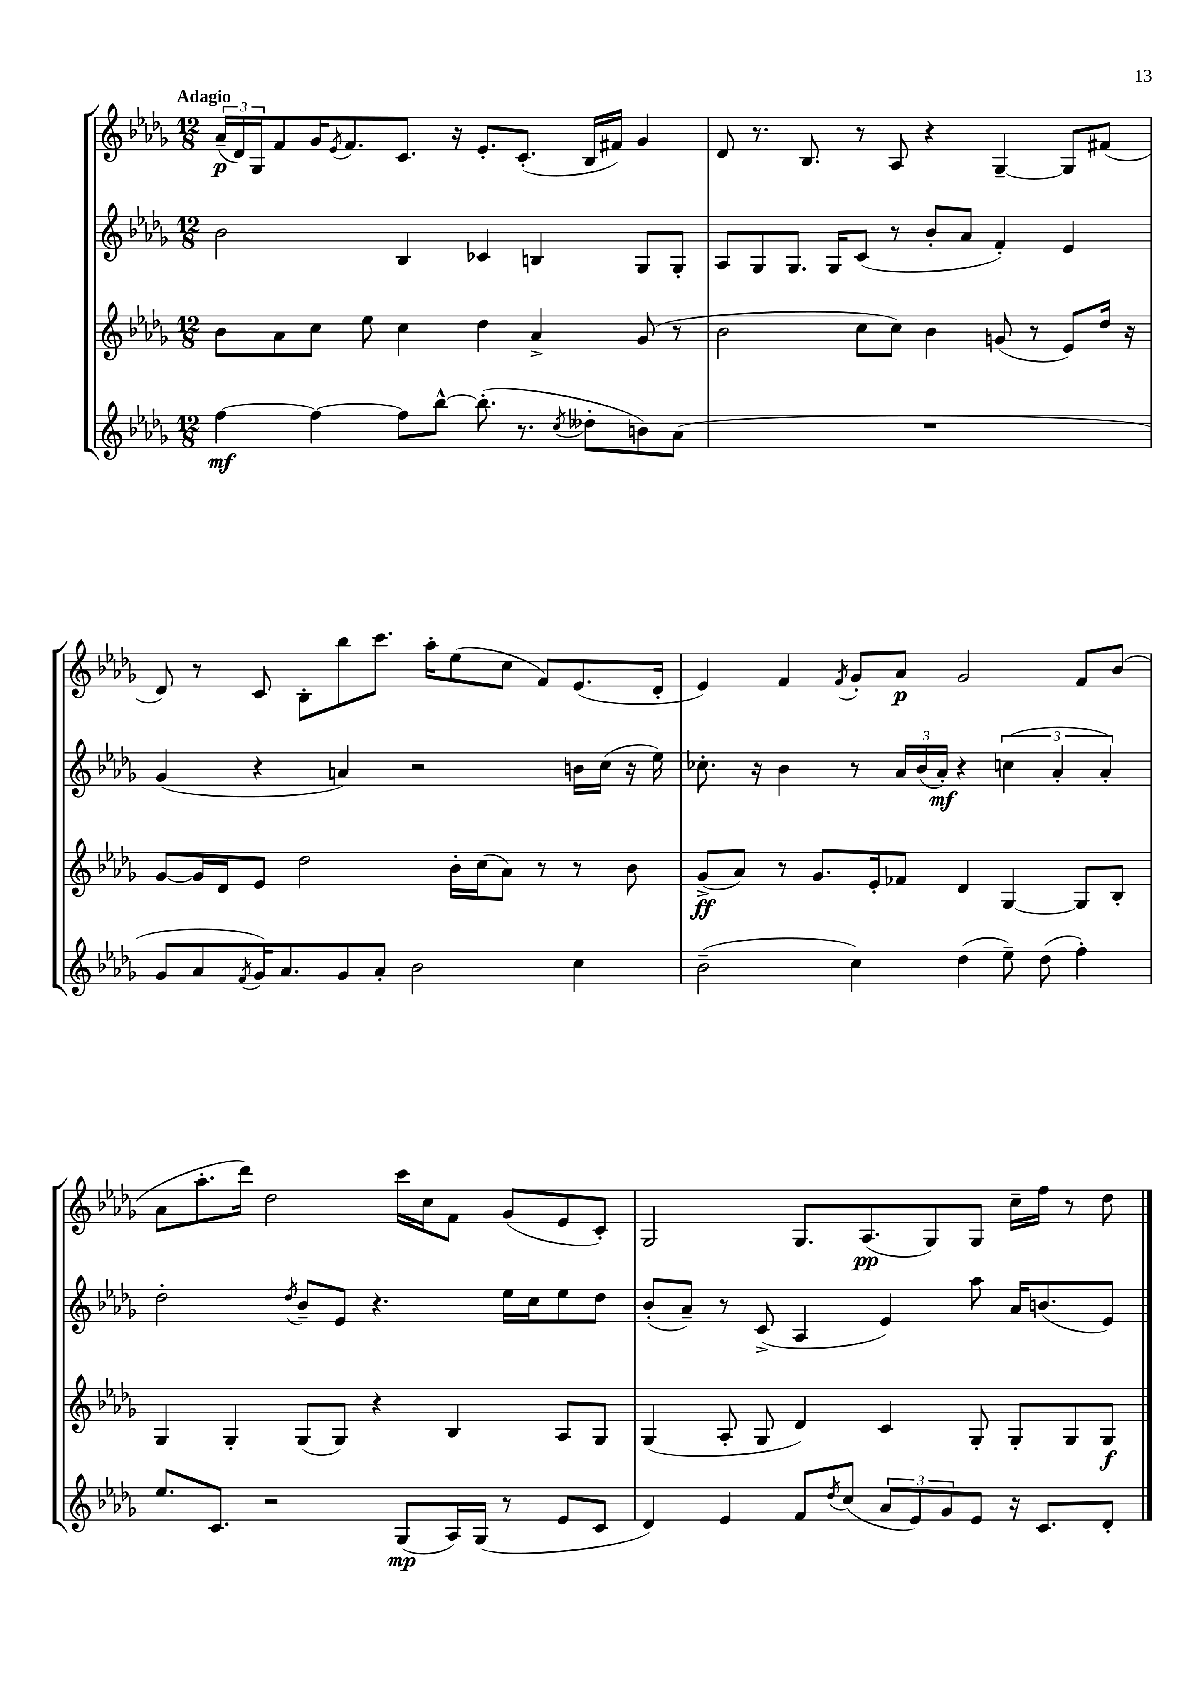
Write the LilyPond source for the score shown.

<<
\new StaffGroup <<
\new Staff = "s0" {
    \clef treble \key des \major \numericTimeSignature \time 12/8 \tempo "Adagio"
    \tuplet 3/2 { aes'16--\p( des'16) ges16 } f'8 ges'16 \acciaccatura { ees'8 } f'8. c'8. r16 ees'8.-. c'8.-.( bes16 fis'16) ges'4 |
    des'8 r8. bes8. r8 aes8 r4 ges4~-- ges8 fis'8( |
    des'8) r8 c'8 bes8-. bes''8 c'''8. aes''16-. ees''8( c''8 f'8) ees'8.( des'16-. |
    ees'4) f'4 \acciaccatura { f'8 } ges'8-. aes'8\p ges'2 f'8 bes'8( |
    aes'8 aes''8.-. des'''16) des''2 c'''16 c''16 f'8 ges'8( ees'8 c'8-.) |
    ges2 ges8. aes8.\pp( ges8) ges8 c''16-- f''16 r8 des''8 \bar "|." |
}
\new Staff = "s1" {
    \clef treble \key des \major \numericTimeSignature \time 12/8
    bes'2 bes4 ces'4 b4 ges8 ges8-. |
    aes8 ges8 ges8. ges16 c'8( r8 bes'8-. aes'8 f'4-.) ees'4 |
    ges'4( r4 a'4) r2 b'16 c''16( r16 ees''16) |
    ces''8.-. r16 bes'4 r8 \tuplet 3/2 { aes'16 bes'16( aes'16-.\mf) } r4 \tuplet 3/2 { c''4( aes'4-. aes'4-.) } |
    des''2-. \acciaccatura { des''8 } bes'8-- ees'8 r4. ees''16 c''16 ees''8 des''8 |
    bes'8-.( aes'8--) r8 c'8->( aes4 ees'4) aes''8 aes'16 b'8.( ees'8) \bar "|." |
}
\new Staff = "s2" {
    \clef treble \key des \major \numericTimeSignature \time 12/8
    bes'8 aes'8 c''8 ees''8 c''4 des''4 aes'4-> ges'8( r8 |
    bes'2 c''8 c''8) bes'4 g'8( r8 ees'8) des''16 r16 |
    ges'8~ ges'16 des'16 ees'8 des''2 bes'16-. c''16( aes'8) r8 r8 bes'8 |
    ges'8->\ff( aes'8) r8 ges'8. ees'16-. fes'8 des'4 ges4~ ges8 bes8-. |
    ges4 ges4-. ges8( ges8) r4 bes4 aes8 ges8 |
    ges4( aes8-. ges8 des'4) c'4 ges8-. ges8-. ges8 ges8\f \bar "|." |
}
\new Staff = "s3" {
    \clef treble \key des \major \numericTimeSignature \time 12/8
    f''4~\mf f''4~ f''8 bes''8~-^ bes''8.-.( r8. \acciaccatura { c''8 } deses''8-. b'8) aes'8( |
    R1. |
    ges'8 aes'8 \acciaccatura { f'8 } ges'16) aes'8. ges'8 aes'8-. bes'2 c''4 |
    bes'2--( c''4) des''4( ees''8--) des''8( f''4-.) |
    ees''8. c'8. r2 ges8\mp( aes16) ges16( r8 ees'8 c'8 |
    des'4) ees'4 f'8 \acciaccatura { des''8 } c''8( \tuplet 3/2 { aes'8 ees'8) ges'8 } ees'8 r16 c'8. des'8-. \bar "|." |
}
>>
>>
\layout { \context { \Score \remove "Bar_number_engraver" } }
